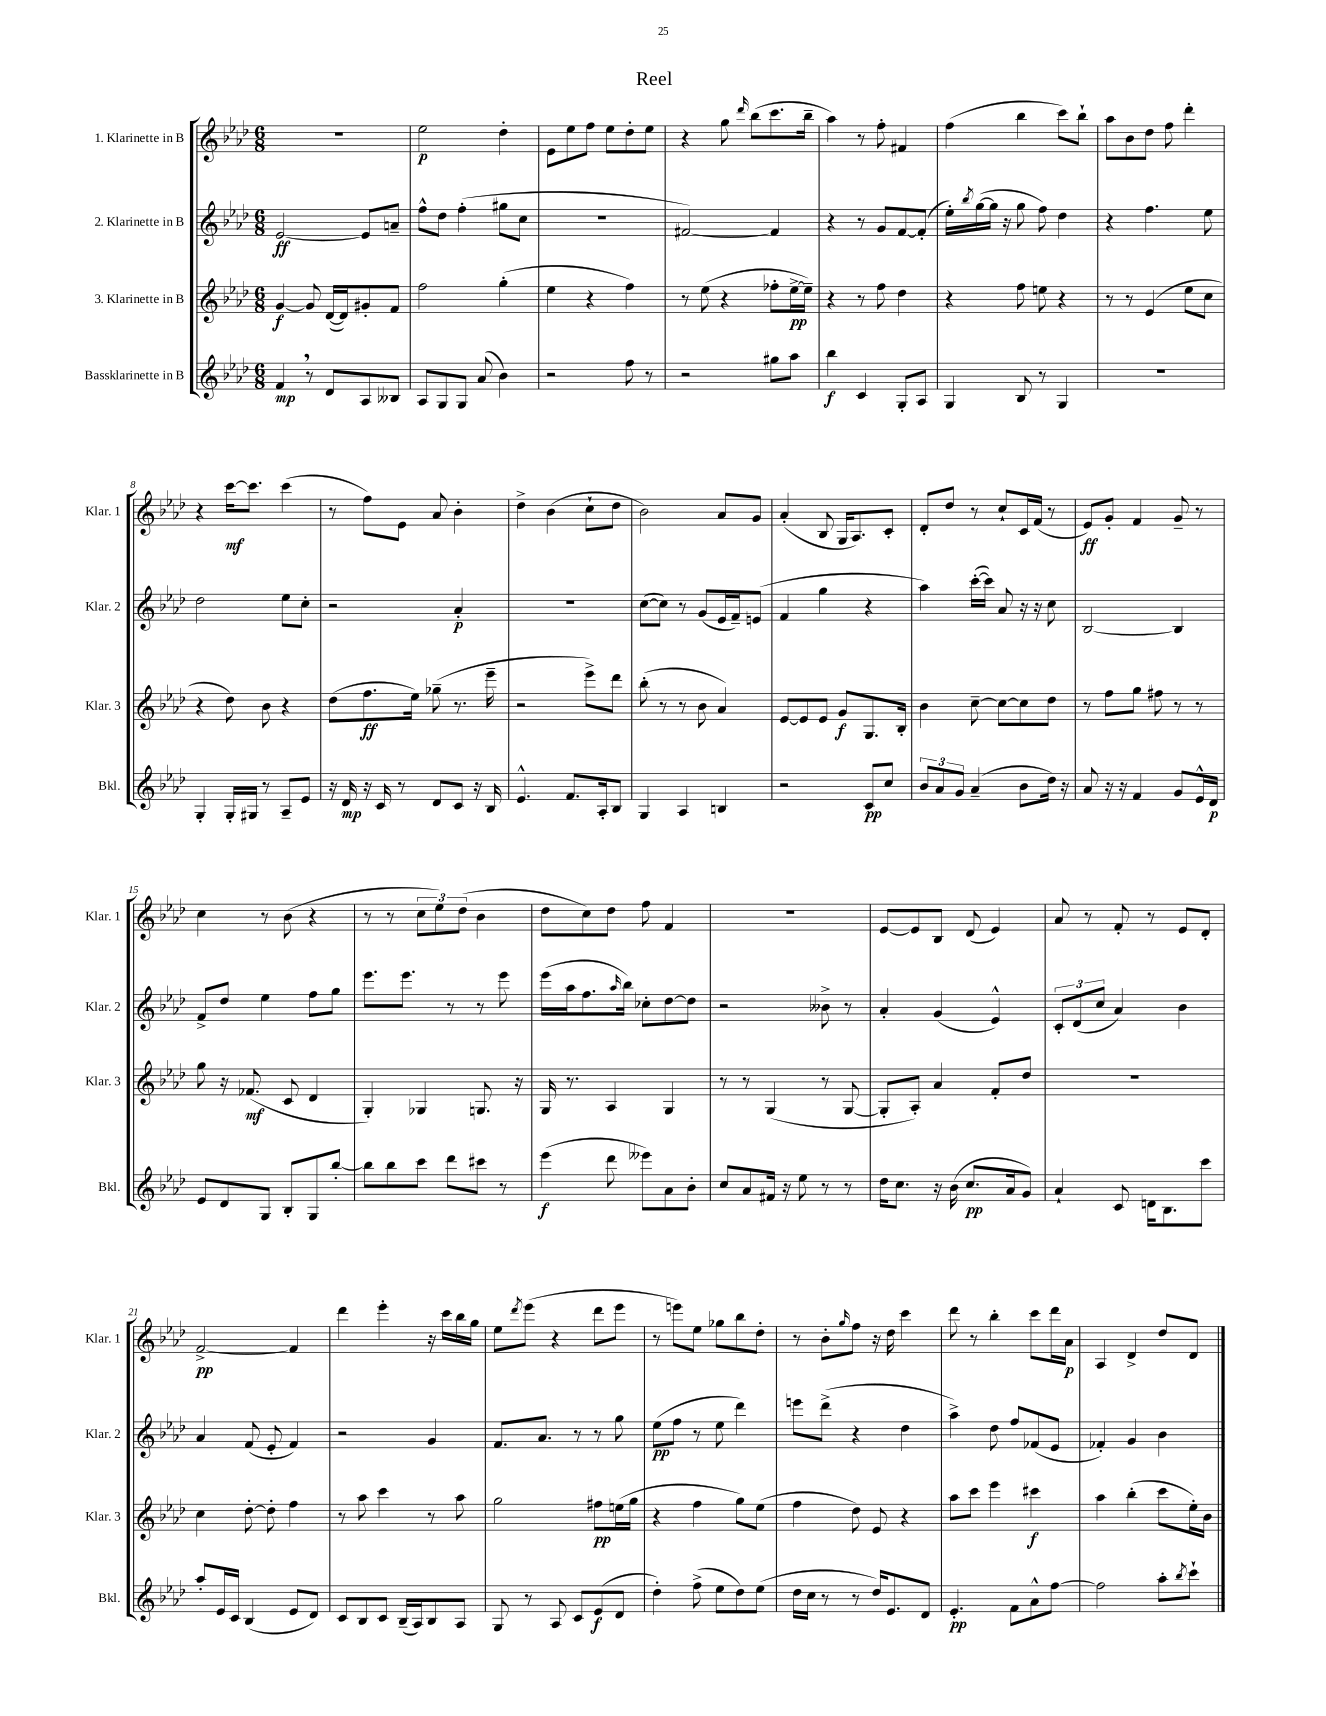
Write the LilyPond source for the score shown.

\header { title = "Reel" }
<<
\new StaffGroup <<
\new Staff = "s0" \with { instrumentName = "1. Klarinette in B" shortInstrumentName = "Klar. 1" } {
    \clef treble \key aes \major \numericTimeSignature \time 6/8
    R2. |
    ees''2\p des''4-. |
    ees'8 ees''8 f''8 ees''8 des''8-. ees''8 |
    r4 g''8 \grace { des'''16 } bes''8( c'''8. bes''16-- |
    aes''4) r8 f''8-. fis'4 |
    f''4( bes''4 c'''8) bes''8-! |
    aes''8 bes'8 des''8 f''8 des'''4-. |
    r4 c'''16~\mf c'''8. c'''4( |
    r8 f''8) ees'8 aes'8 bes'4-. |
    des''4-> bes'4( c''8-! des''8 |
    bes'2) aes'8 g'8 |
    aes'4-.( bes8 g16 aes8.) c'8-. |
    des'8-. des''8 r8 c''8-! c'16 f'16( r8 |
    ees'8\ff) g'8-. f'4 g'8-- r8 |
    c''4 r8 bes'8( r4 |
    r8 r8 \tuplet 3/2 { c''8 ees''8) des''8( } bes'4 |
    des''8 c''8) des''8 f''8 f'4 |
    R2. |
    ees'8~ ees'8 bes8 des'8( ees'4) |
    aes'8 r8 f'8-. r8 ees'8 des'8-. |
    f'2~->\pp f'4 |
    des'''4 ees'''4-. r16 c'''16 bes''16 g''16 |
    ees''8 \acciaccatura { des'''8 } ees'''8( r4 des'''8 ees'''8 |
    r8 e'''8) ees''8 ges''8 bes''8 des''8-. |
    r8 bes'8-. \grace { g''16 } f''8 r16 des''16 c'''4 |
    des'''8 r8 bes''4-. c'''8 des'''16 aes'16\p |
    aes4 des'4-> des''8 des'8 \bar "|." |
}
\new Staff = "s1" \with { instrumentName = "2. Klarinette in B" shortInstrumentName = "Klar. 2" } {
    \clef treble \key aes \major \numericTimeSignature \time 6/8
    ees'2~\ff ees'8 a'8-- |
    f''8-^ des''8 f''4-.( gis''8 c''8 |
    R2. |
    fis'2~) fis'4 |
    r4 r8 g'8 f'8~ f'8-.( |
    ees''16-.) \acciaccatura { bes''8 } g''16~( g''16 r16 g''8 f''8) des''4 |
    r4 f''4. ees''8 |
    des''2 ees''8 c''8-. |
    r2 aes'4-.\p |
    R2. |
    c''8~( c''8) r8 g'8( ees'16 f'16--) e'8( |
    f'4 g''4 r4 |
    aes''4) c'''16~-.( c'''16) aes'8 r16 r16 c''8 |
    bes2~ bes4 |
    f'8-> des''8 ees''4 f''8 g''8 |
    ees'''8. ees'''8. r8 r8 ees'''8 |
    ees'''16( aes''16 f''8. \grace { aes''16 } bes''16) ces''8-. des''8~ des''8 |
    r2 beses'8-> r8 |
    aes'4-. g'4( ees'4-^) |
    \tuplet 3/2 { c'8-. des'8( c''8 } aes'4) bes'4 |
    aes'4 f'8( ees'8-. f'4) |
    r2 g'4 |
    f'8. aes'8. r8 r8 g''8 |
    ees''8\pp( f''8 r8 ees''8 des'''4) |
    e'''8 des'''8->( r4 des''4 |
    aes''4->) des''8 f''8 fes'8( ees'8 |
    fes'4-.) g'4 bes'4 \bar "|." |
}
\new Staff = "s2" \with { instrumentName = "3. Klarinette in B" shortInstrumentName = "Klar. 3" } {
    \clef treble \key aes \major \numericTimeSignature \time 6/8
    g'4~\f g'8 des'16~( des'16) gis'8-. f'8 |
    f''2 g''4-.( |
    ees''4 r4 f''4) |
    r8 ees''8( r4 fes''8-. ees''16~->\pp ees''16--) |
    r4 r8 f''8 des''4 |
    r4 f''8 e''8 r4 |
    r8 r8 ees'4( ees''8 c''8 |
    r4 des''8) bes'8 r4 |
    des''8( f''8.\ff ees''16) ges''8--( r8. ees'''16-- |
    r2 ees'''8->) des'''8 |
    bes''8-.( r8 r8 bes'8 aes'4) |
    ees'8~ ees'8 ees'8 g'8\f g8. bes16-. |
    bes'4 c''8~-- c''8~ c''8 des''8 |
    r8 f''8 g''8 fis''8 r8 r8 |
    g''8 r16 fes'8.\mf( c'8 des'4 |
    g4-.) ges4 g8. r16 |
    g16 r8. aes4 g4 |
    r8 r8 g4( r8 g8~ |
    g8-. aes8-.) aes'4 f'8-. des''8 |
    R2. |
    c''4 des''8~-. des''8-. f''4 |
    r8 aes''8 c'''4 r8 aes''8 |
    g''2 fis''8\pp e''16( g''16 |
    r4 f''4 g''8) ees''8( |
    f''4 des''8) ees'8 r4 |
    aes''8 c'''8 ees'''4 cis'''4\f |
    aes''4 bes''4-.( c'''8 ees''16-.) bes'16 \bar "|." |
}
\new Staff = "s3" \with { instrumentName = "Bassklarinette in B" shortInstrumentName = "Bkl." } {
    \clef treble \key aes \major \numericTimeSignature \time 6/8
    f'4\mp \breathe r8 des'8 aes8 beses8 |
    aes8 g8 g8 aes'8( bes'4) |
    r2 f''8 r8 |
    r2 gis''8 aes''8 |
    bes''4\f c'4 g8-. aes8 |
    g4 bes8 r8 g4 |
    R2. |
    g4-. g16-. gis16 r8 aes8-- ees'8 |
    r16 des'16\mp r16 c'16 r8 des'8 c'8 r16 bes16 |
    ees'4.-^ f'8. aes16-. bes8 |
    g4 aes4 b4 |
    r2 c'8\pp c''8 |
    \tuplet 3/2 { bes'8 aes'8 g'8 } aes'4--( bes'8 des''16) r16 |
    aes'8 r16 r16 f'4 g'8 ees'16-^ des'16\p |
    ees'8 des'8 g8 bes8-. g8 bes''8~-. |
    bes''8 bes''8 c'''8 des'''8 cis'''8 r8 |
    ees'''4\f( des'''8 eeses'''8) aes'8 bes'8-. |
    c''8 aes'8 fis'16 r16 ees''8 r8 r8 |
    des''16 c''8. r16 bes'16( c''8.\pp aes'16 g'8) |
    aes'4-! c'8 d'16 bes8. c'''8 |
    aes''8-. ees'16 c'16 bes4( ees'8 des'8) |
    c'8 bes8 c'8 bes16--( aes16) bes8 aes8 |
    g8 r8 aes8 c'8 ees'8\f( des'8 |
    des''4-.) f''8->( ees''8 des''8) ees''8( |
    des''16 c''16 r8 r8 des''16) ees'8. des'8 |
    ees'4.-.\pp f'8 aes'8-^ f''8~ |
    f''2 aes''8-. \acciaccatura { bes''8 } c'''8-! \bar "|." |
}
>>
>>
